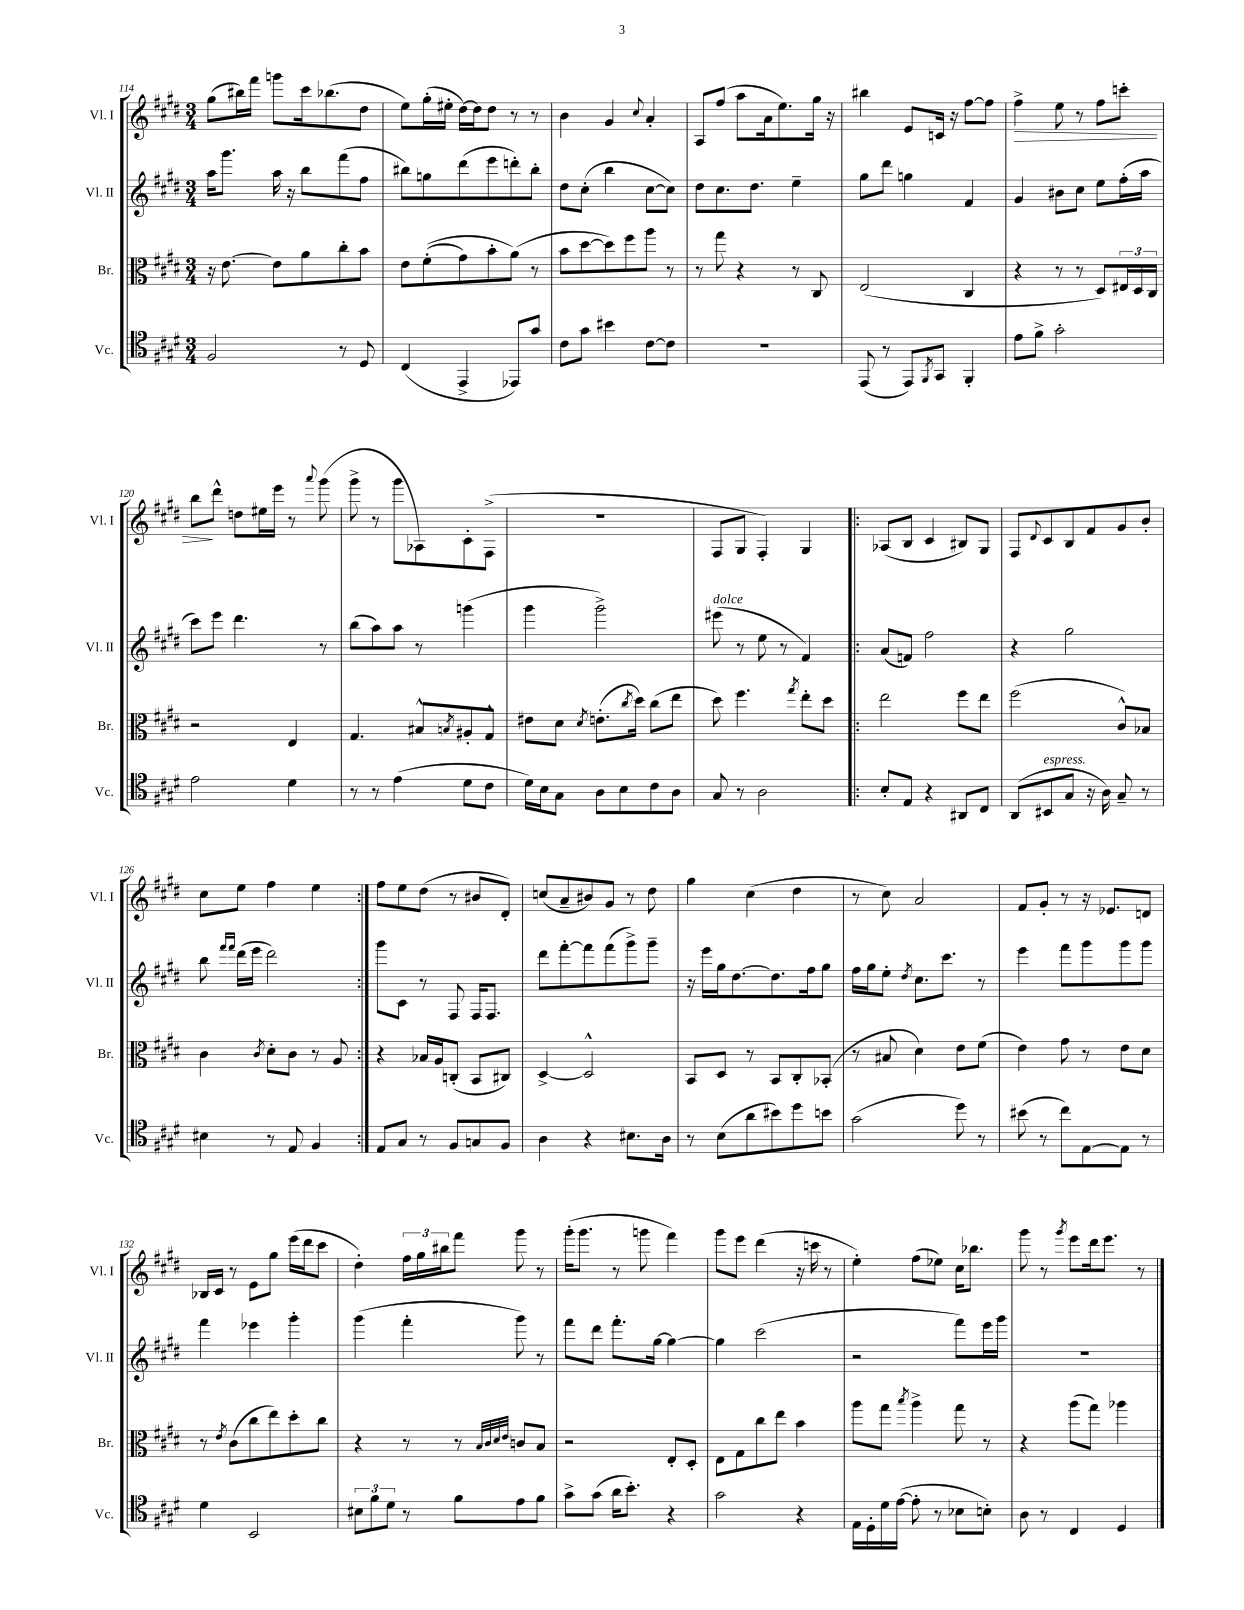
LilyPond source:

<<
\new StaffGroup <<
\new Staff = "s0" \with { instrumentName = "Vl. I" shortInstrumentName = "Vl. I" } {
    \clef treble \key e \major \numericTimeSignature \time 3/4
    gis''8( bis''16) fis'''16 g'''8 cis'''16 bes''8.( dis''8 |
    e''8) gis''16-.( eis''16-. dis''16~) dis''16 dis''8 r8 r8 |
    b'4 gis'4 \appoggiatura { cis''8 } a'4-. |
    a8 fis''8( a''8 a'16 e''8.) gis''16 r16 |
    bis''4 e'8 c'16 r16 fis''8~ fis''8 |
    fis''4->\> e''8 r8 fis''8 c'''8-. |
    b''8\! dis'''8-^ d''8 eis''16 e'''16 r8 \appoggiatura { a'''8 } gis'''8( |
    gis'''8-> r8 gis'''8 aes8) cis'8-. fis8->( |
    R2. |
    fis8 gis8 fis4-.) gis4 |
    \repeat volta 2 { aes8( b8 cis'4 bis8) gis8 |
    fis8 \appoggiatura { dis'8 } cis'8 b8 fis'8 gis'8 b'8-. |
    cis''8 e''8 fis''4 e''4 | }
    fis''8 e''8 dis''8( r8 bis'8 dis'8-.) |
    c''8( a'8-- bis'8) gis'8 r8 dis''8 |
    gis''4 cis''4( dis''4 |
    r8 cis''8) a'2 |
    fis'8 gis'8-. r8 r16 ees'8. d'8 |
    bes16 cis'16 r8 e'8 gis''8 e'''16( dis'''16 cis'''8 |
    dis''4-.) \tuplet 3/2 { fis''16 gis''16 bis''16 } fis'''8 gis'''8 r8 |
    gis'''16-.( gis'''8. r8 g'''8 fis'''4) |
    gis'''8 e'''8 dis'''4( r16 c'''16 r8 |
    e''4-.) fis''8( ees''8) cis''16 bes''8. |
    gis'''8 r8 \acciaccatura { gis'''8 } e'''8 dis'''16 e'''8. r8 \bar "|." |
}
\new Staff = "s1" \with { instrumentName = "Vl. II" shortInstrumentName = "Vl. II" } {
    \clef treble \key e \major \numericTimeSignature \time 3/4
    a''16 gis'''8. a''16 r16 b''8 fis'''8( fis''8 |
    bis''8) g''8 dis'''8( e'''8 d'''8-.) bis''8-. |
    dis''8 cis''8-.( b''4 cis''8~ cis''8) |
    dis''8 cis''8. dis''8. e''4-- |
    gis''8 dis'''8 g''4 fis'4 |
    gis'4 bis'8 cis''8 e''8 fis''16-.( a''16 |
    cis'''8) e'''8 dis'''4. r8 |
    b''8( a''8) a''8 r8 g'''4( |
    gis'''4 gis'''2->) |
    eis'''8^\markup { \italic "dolce" }( r8 e''8 r8 fis'4) |
    \repeat volta 2 { a'8( f'8) fis''2 |
    r4 gis''2 |
    b''8 \grace { fis'''16 fis'''16 } dis'''16( e'''16 dis'''2) | }
    gis'''8 cis'8 r8 fis8 fis16 fis8. |
    dis'''8 fis'''8~-. fis'''8 fis'''8( gis'''8->) gis'''8-- |
    r16 e'''16 gis''16 dis''8.~ dis''8. fis''16 gis''8 |
    fis''16 gis''16 e''8-. \acciaccatura { dis''8 } cis''8. cis'''8. r8 |
    e'''4 fis'''8 gis'''8 gis'''8 gis'''8 |
    fis'''4 ees'''4 gis'''4-. |
    gis'''4( fis'''4-. gis'''8) r8 |
    fis'''8 dis'''8 fis'''8.-. gis''16~ gis''4~ |
    gis''4 cis'''2( |
    r2 fis'''8) e'''16 gis'''16 |
    R2. \bar "|." |
}
\new Staff = "s2" \with { instrumentName = "Br." shortInstrumentName = "Br." } {
    \clef alto \key e \major \numericTimeSignature \time 3/4
    r16 e'8.~ e'8 a'8 cis''8-. b'8 |
    e'8 fis'8-.(\( gis'8) b'8-. a'8(\) r8 |
    b'8 dis''8~ dis''8) fis''8 a''8 r8 |
    r8 gis''8 r4 r8 cis8 |
    e2( cis4 |
    r4 r8 r8 dis8) \tuplet 3/2 { eis16 dis16 cis16 } |
    r2 e4 |
    gis4. bis8-^ \acciaccatura { b8 } ais8-. gis8-^ |
    eis'8 dis'8 \acciaccatura { dis'8 } e'8.-.( \acciaccatura { cis''8 } dis''16) cis''8( e''8 |
    dis''8) fis''4. \acciaccatura { gis''8 } e''8-. dis''8 |
    \repeat volta 2 { e''2 fis''8 e''8 |
    fis''2( cis'8-^) bes8 |
    cis'4 \acciaccatura { cis'8 } dis'8-. cis'8 r8 a8 | }
    r4 bes16 a16 c8-.( b,8 cis8) |
    dis4~-> dis2-^ |
    b,8 dis8 r8 b,8 cis8-. bes,8-.( |
    r8 bis8 dis'4) e'8 fis'8( |
    e'4) gis'8 r8 e'8 dis'8 |
    r8 \acciaccatura { e'8 } cis'8( cis''8 e''8) dis''8-. cis''8 |
    r4 r8 r8 \grace { b32 cis'32 dis'32 e'32 } c'8 b8 |
    r2 e8-. dis8-. |
    e8 gis8 cis''8 e''8 b'4 |
    a''8 gis''8 \acciaccatura { b''8 } a''4-> gis''8 r8 |
    r4 a''8( gis''8) aes''4 \bar "|." |
}
\new Staff = "s3" \with { instrumentName = "Vc." shortInstrumentName = "Vc." } {
    \clef tenor \key e \major \numericTimeSignature \time 3/4
    fis2 r8 dis8 |
    cis4( e,4-> ees,8) gis'8 |
    cis'8 gis'8 bis'4 cis'8~ cis'8 |
    R2. |
    e,8( r8 e,8) \acciaccatura { fis,8 } gis,8 fis,4-. |
    e'8 fis'8-> gis'2-. |
    e'2 dis'4 |
    r8 r8 e'4( dis'8 cis'8 |
    dis'16) b16 gis8 a8 b8 cis'8 a8 |
    gis8 r8 a2 |
    \repeat volta 2 { b8-. e8 r4 ais,8 cis8 |
    a,8( bis,8^\markup { \italic "espress." } gis8 r16 a16) gis8-- r8 |
    bis4 r8 e8 fis4 | }
    e8 gis8 r8 fis8 g8 fis8 |
    a4 r4 bis8. a16 |
    r8 b8( a'8 bis'8) dis''8 b'8 |
    gis'2( dis''8) r8 |
    bis'8( r8 cis''8) e8~ e8 r8 |
    dis'4 b,2 |
    \tuplet 3/2 { bis8 fis'8 dis'8 } r8 fis'8 e'8 fis'8 |
    gis'8-> gis'8( a'16 b'8.-.) r4 |
    gis'2 r4 |
    e16 dis16-. dis'16 e'16~( e'8-. r8 bes8 b8-.) |
    a8 r8 cis4 dis4 \bar "|." |
}
>>
>>
\layout { \context { \Score currentBarNumber = #114 } }
